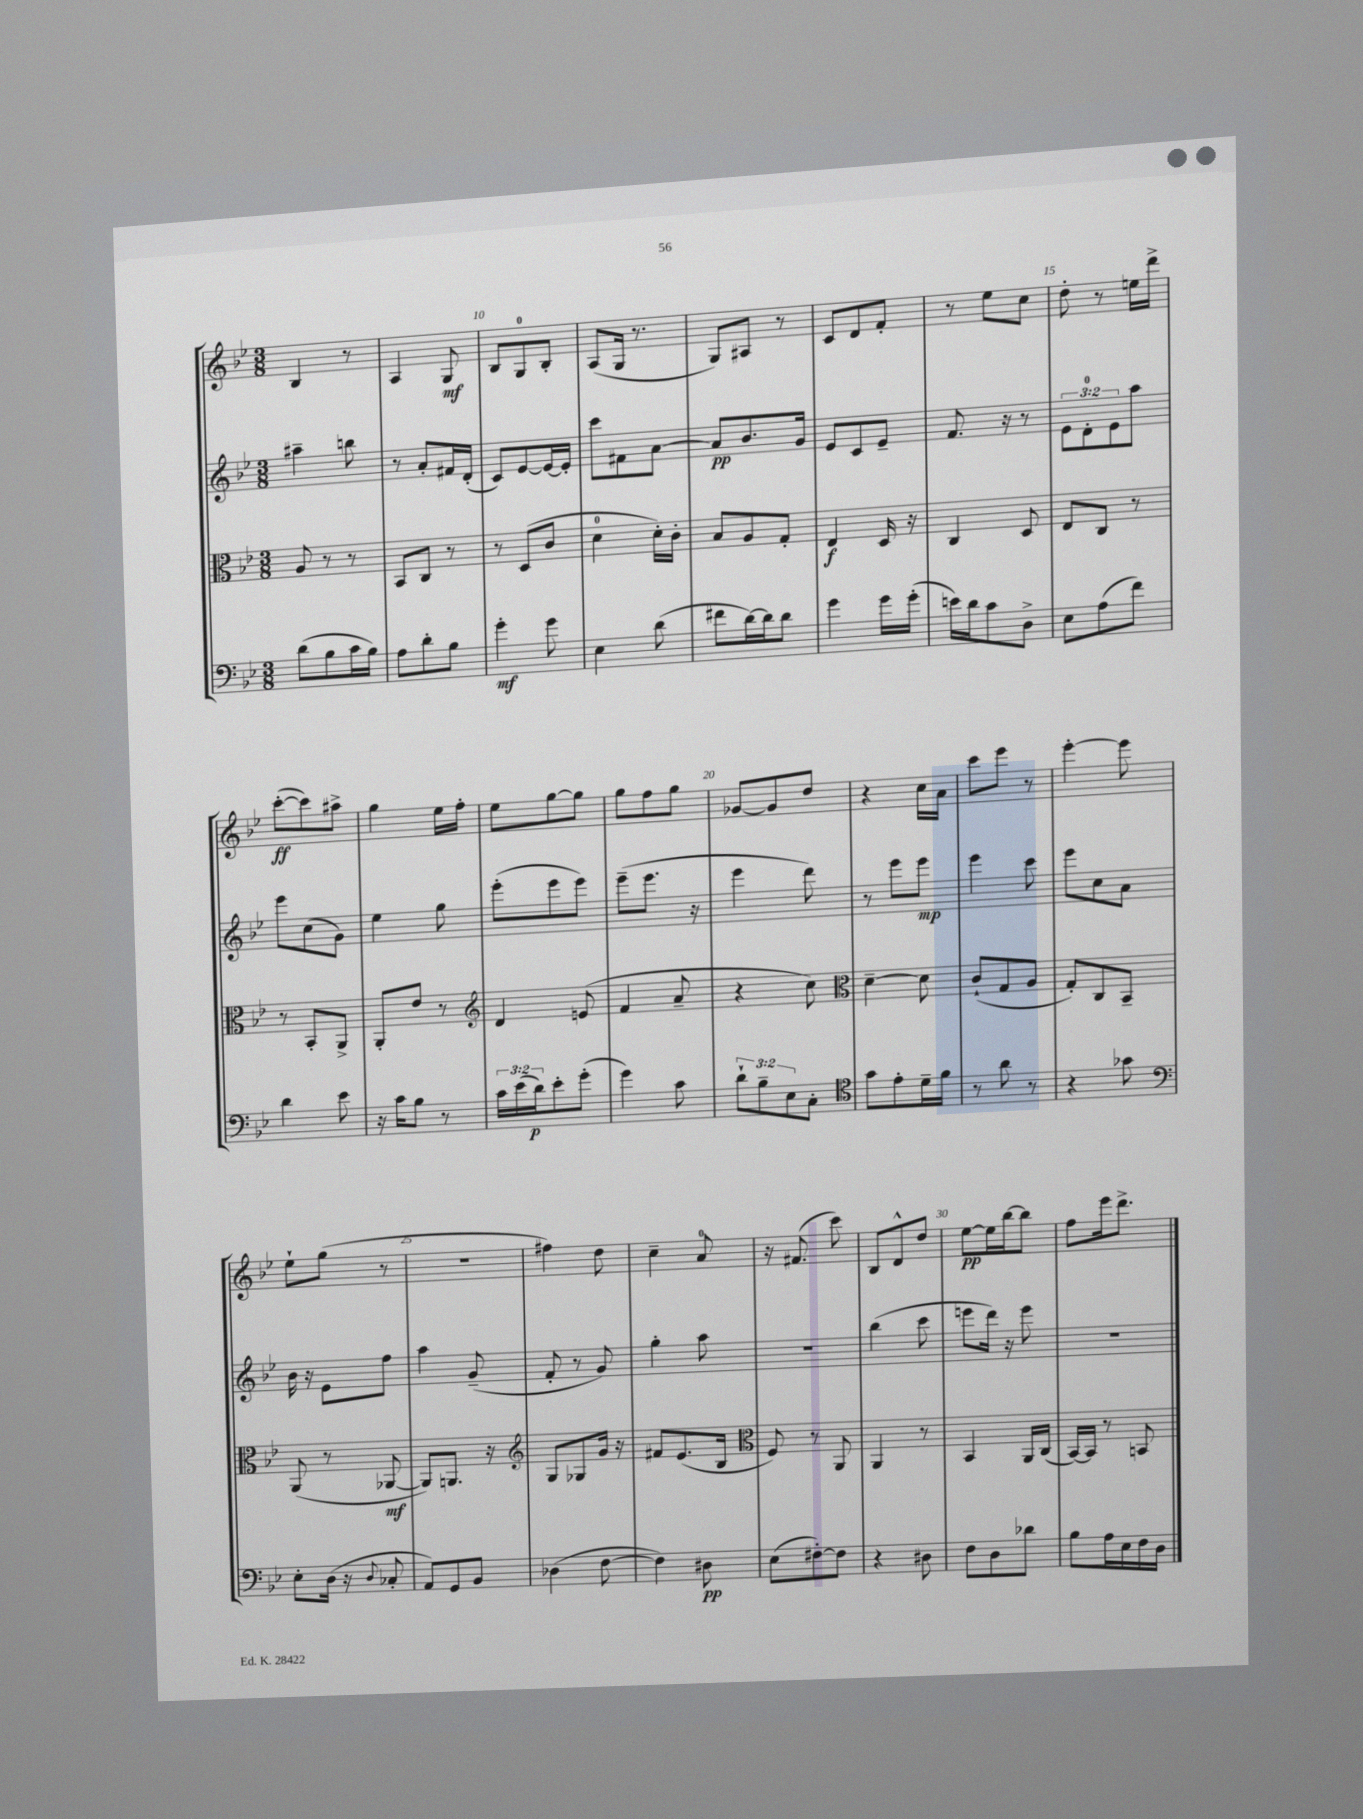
<<
\new StaffGroup <<
\new Staff = "s0" {
    \clef treble \key bes \major \numericTimeSignature \time 3/8
    bes4 r8 |
    a4 g8\mf |
    bes8 g8-0 bes8-. |
    a8( g16 r8. |
    g8) ais8 r8 |
    c'8 d'8 f'8-. |
    r8 ees''8 c''8 |
    d''8-. r8 e''16 d'''16-> |
    c'''8~-.\ff( c'''8) ais''8-> |
    g''4 ees''16 f''16-. |
    ees''8 g''8~ g''8 |
    g''8 f''8 g''8 |
    ges'8~ ges'8 d''8 |
    r4 c''16 a'16 |
    c'''8 ees'''8 r8 |
    ees'''4~-. ees'''8 |
    ees''8-! g''8( r8 |
    R4. |
    fis''4) d''8 |
    c''4-- a'8-0 |
    r16 fis'8.( c'''8) |
    bes8 d'8-^ d''8 |
    ees''8~\pp ees''16 bes''16~ bes''8 |
    f''8 ees'''16 d'''8.-> \bar "|." |
}
\new Staff = "s1" {
    \clef treble \key bes \major \numericTimeSignature \time 3/8 \override Staff.TupletNumber.text = #tuplet-number::calc-fraction-text
    ais''4-- b''8 |
    r8 a'8-. fis'16 d'16-.( |
    c'8) ees'8~ ees'16~ ees'16-. |
    c'''8 fis'8 a'8~ |
    a'8\pp bes'8. g'16 |
    ees'8 c'8 ees'8-- |
    f'8. r16 r8 |
    \tuplet 3/2 { ees'8 d'8-0-. ees'8 } a''8 |
    ees'''8 c''8( g'8) |
    ees''4 g''8 |
    ees'''8-.( ees'''8 ees'''8) |
    ees'''8--( ees'''8. r16 |
    ees'''4 d'''8) |
    r8 ees'''8 ees'''8\mp |
    ees'''4 c'''8 |
    ees'''8 c''8 a'8 |
    bes'16 r16 ees'8 f''8 |
    a''4 g'8--( |
    f'8-. r8 g'8) |
    g''4-. a''8 |
    R4. |
    bes''4( c'''8 |
    e'''8 d'''16) r16 e'''8 |
    R4. \bar "|." |
}
\new Staff = "s2" {
    \clef alto \key bes \major \numericTimeSignature \time 3/8
    a8 r8 r8 |
    bes,8 c8 r8 |
    r8 d8( c'8 |
    d'4-0 d'16-.) c'16-. |
    bes8 a8 g8-. |
    ees4\f d16 r16 |
    c4 d8 |
    ees8 c8 r8 |
    r8 bes,8-. a,8-> |
    a,8-. ees'8 r8 |
    \clef treble d'4 e'8( |
    f'4 a'8-- |
    r4 c''8) |
    \clef alto d'4~-- d'8 |
    c'8-!( g8 a8 |
    g8-.) c8 bes,8-- |
    a,8( r8 aes,8~\mf |
    aes,8) a,8. r16 |
    \clef treble g8 ges8 g'16 r16 |
    fis'8 ees'8.( bes16 |
    \clef alto f8) r8 a,8 |
    a,4 r8 |
    bes,4 a,16 c16( |
    bes,16~) bes,16 r8 b,8 \bar "|." |
}
\new Staff = "s3" {
    \clef bass \key bes \major \numericTimeSignature \time 3/8 \override Staff.TupletNumber.text = #tuplet-number::calc-fraction-text
    d'8( bes8 c'16 bes16) |
    a8 d'8-. bes8 |
    g'4-.\mf g'8 |
    ees4 d'8( |
    fis'8 d'16~) d'16 d'8 |
    g'4 g'16 g'16-.( |
    e'16) d'16 c'8 d8-> |
    ees8 a8( f'8) |
    d'4 ees'8 |
    r16 c'16 bes8 r8 |
    \tuplet 3/2 { c'16 ees'16( d'16\p) } ees'8-. g'8-.( |
    g'4) c'8 |
    \tuplet 3/2 { d'8-! bes8-- ees8 } c8-. |
    \clef tenor g'8 ees'8-. d'16-- f'16 |
    r8 a'8 r8 |
    r4 ges'8 |
    \clef bass ees8-. d16( r16 \appoggiatura { d8 } ces8-. |
    a,8) g,8 bes,8 |
    des4( f8~ |
    f4) dis8\pp |
    ees8( fis8~-.) fis8 |
    r4 dis8 |
    f8 d8 des'8 |
    bes8 a16 ees16 f16 d16 \bar "|." |
}
>>
>>
\layout { \context { \Score currentBarNumber = #8 \override BarNumber.break-visibility = ##(#f #t #t) barNumberVisibility = #(every-nth-bar-number-visible 5) } }
